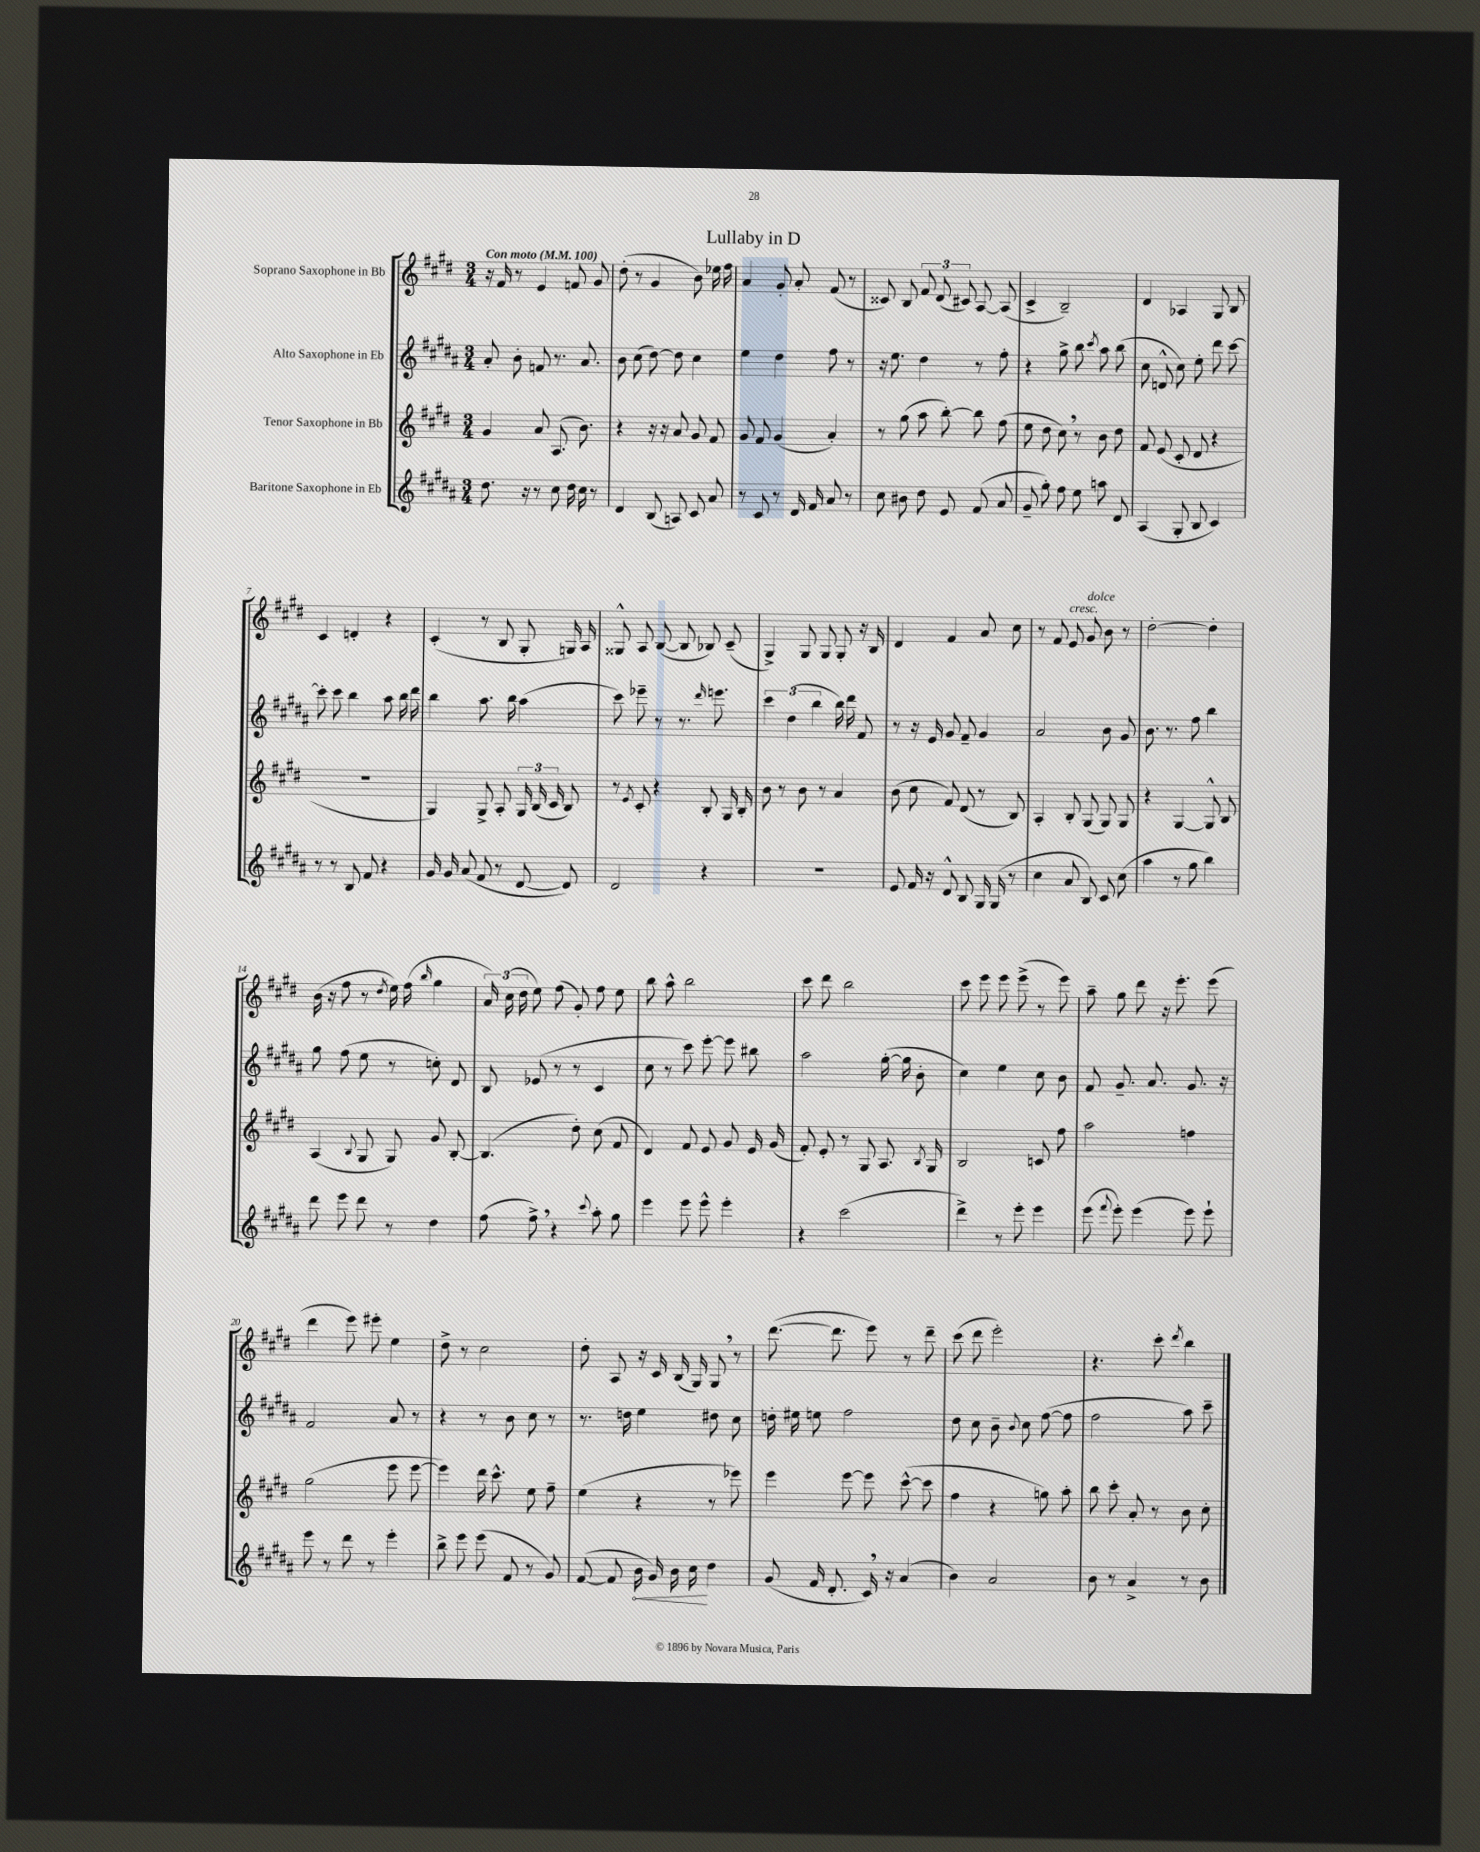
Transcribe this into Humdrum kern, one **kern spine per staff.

**kern	**kern	**kern	**kern
*staff4	*staff3	*staff2	*staff1
*clefG2	*clefG2	*clefG2	*clefG2
*k[f#c#g#d#a#]	*k[f#c#g#d#]	*k[f#c#g#d#a#]	*k[f#c#g#d#]
*M3/4	*M3/4	*M3/4	*M3/4
*MM100	*MM100	*MM100	*MM100
8.dd#	4g#	8a#'	16r
.	.	.	16f#
.	.	8b'	8r
16r	.	.	.
8r	8a	8f	4e
8cc#	(8.A	8.r	.
16dd#	.	.	8f
16cc#	8.b)	8.a#	.
8r	.	.	8g#
=	=	=	=
4d#	4r	8b	(8dd#'
.	.	(8cc#	8r
(8B	16r	[8dd#)	4g#
.	16r	.	.
8A)	8a	8dd#]	.
8c#	8g#	4cc#	8b)
8a#	8f#	.	16ee-
.	.	.	16ff#
=	=	=	=
8r	8g#	4ee	4a
8c#	8f#	.	.
8r	(4g#	4dd#	8g#'
16d#	.	.	8a'
16f#	.	.	.
8a#	4a')	8ff#	(8f#
8r	.	8r	8r
=	=	=	=
8cc#	8r	16r	8c##)
.	.	8.ee	.
8b#	(8gg#	.	8B
8dd#	8aa	4dd#	12f#
.	.	.	(12d#
8e	[8bb')	.	.
.	.	.	12c#)
(8f#	8bb]	8r	[8A
8a#	(8ff#	8ff#'	(8A]
=	=	=	=
8g#~	8ee	4r	4c#^
8gg#')	8dd#	.	.
8ff#	8cc#)	8gg#^	2B~)
8ee	8r	8bb	.
.	.	8qccc#	.
8aa	8b	8aa#	.
8d#	8dd#	(8bb	.
=	=	=	=
(4A#	8f#	8cc#	4d#
.	(8e	8d^^	.
8G#'	8c#'	8cc#)	4A-
8B	8d#	8ee'	.
4c#)	4r	8ddd#	8G#
.	.	[8ccc#	8B
=	=	=	=
8r	2.r	8ccc#']	4c#
8r	.	8ccc#	.
8B	.	4bb	4d'
8f#	.	.	.
4r	.	8aa#	4r
.	.	16bb	.
.	.	16ddd#	.
=	=	=	=
16g#	4G#)	4bb	(4c#'
16g#	.	.	.
(8a#	.	.	.
8f#	8G#^	8.aa#	8r
8r	8A'	.	8B
.	.	16bb	.
[8d#	24G#	(4aa#	8G#'
.	(24B	.	.
.	24c#	.	.
8d#])	8B)	.	16G)
.	.	.	16A
=	=	=	=
2d#	8r	8ccc#)	8G##^^
.	8qe	.	.
.	8c#'	8eee-~	8A
.	4r	8r	([8B
.	.	8.r	8B]
4r	8B'	.	8B-)
.	.	16qqddd#	.
.	.	8.eee	.
.	16G#	.	(8c#~
.	16B'	.	.
=	=	=	=
2.r	8b	6ccc#	4G#^)
.	8r	.	.
.	.	(6dd#	.
.	8b	.	8G#
.	.	6bb	.
.	8r	.	8G#
.	4a	16bb)	8G#'
.	.	16ddd#	.
.	.	8f#	16r
.	.	.	16B
=	=	=	=
8e	(8b	8r	4d#
16f#	8cc#	16r	.
16r	.	16e	.
8d#^^	8f#)	8g#	4f#
8B	(8d#	8f#~	.
16G#	8r	4g#	8a
(16G#	.	.	.
8r	8B)	.	8cc#
=	=	=	=
4cc#	4A'	2a#	8r
.	.	.	8f#
8a#	8B'	.	8e
8B)	(8G#	.	8g#
8c#	8G#)	8b	8b
(8cc#	8G#	8g#	8r
=	=	=	=
4aa#	4r	8.b	[2dd#'
.	.	8.r	.
8r	[4G#	.	.
8gg#	.	8ff#	.
4bb)	8G#^^]	4bb	4dd#']
.	8B	.	.
=	=	=	=
8ddd#	(4A	8gg#	(16b
.	.	.	16r
8eee	.	(8ff#	8ff#
.	8qqB	.	.
8ddd#	8G#	8ee	8r
.	.	.	8qdd#
8r	8G#)	8r	16ee)
.	.	.	(16ff#
.	.	.	16qqbb
4dd#	8g#	8cc')	4gg#
.	[8B'	8d#	.
=	=	=	=
(8ff#	(4.B]	8B	24a)
.	.	.	(24cc#
.	.	.	24dd#
8ff#^)	.	(8e-	8ee)
4r	.	8r	(8ff#
.	8dd#')	8r	8g#')
8qqccc#	.	.	.
8aa#'	(8cc#	4c#	8ff#
8gg#	8f#	.	8ee
=	=	=	=
4eee	4d#)	8cc#	8bb
.	.	8r	8aa^^
8eee	8f#	8ccc#)	2bb
8eee^^	8e	[8eee'	.
4eee'	8g#	8eee]	.
.	16e	8bb#	.
.	(16g#	.	.
=	=	=	=
4r	8f#')	2aa#	8ccc#
.	8e'	.	8ddd#
(2ccc#	8r	.	2bb
.	8G#	.	.
.	8.A	([16gg#'	.
.	.	16gg#]	.
.	.	8b'	.
.	8qB	.	.
.	16G#	.	.
=	=	=	=
4ddd#^)	2B	4cc#)	8ccc#
.	.	.	8eee
8r	.	4ee	8eee
8eee'	.	.	(8eee^
4eee	8c	8cc#	8r
.	8ff#	8b	8eee)
=	=	=	=
(8eee	2aa	8f#	8aa~
8qqfff#	.	.	.
8eee')	.	8.g#~	8gg#
(4eee	.	.	8ddd#
.	.	8.a#	.
.	.	.	16r
.	.	.	8.eee'
8eee)	4ff	8.g#	.
8eee`	.	.	(8eee
.	.	16r	.
=	=	=	=
8eee	(2gg#	2f#	4ddd#
8r	.	.	.
8ddd#	.	.	8eee)
8r	.	.	8eee#'
4eee'	8eee	8a#	4ee
.	[8eee	8r	.
=	=	=	=
8bb^	4eee])	4r	8dd#^
8eee	.	.	8r
(8eee	16ddd#	8r	2cc#
.	8.ccc#^^	.	.
8f#	.	8b	.
8r	8ee	8cc#	.
8g#)	8ff#~	8r	.
=	=	=	=
([8f#	(4ee	8.r	8dd#'
8f#]	.	.	8A
.	.	16dd	.
16b	4r	4ee	16r
16g#)	.	.	16c#
16b	.	.	(16B
16cc#	.	.	16G#)
4dd#	8r	8dd#	8G#
.	8eee-)	8cc#	8r
=	=	=	=
(8g#	4eee	16dd'	([8.ddd#
.	.	16ee#	.
16f#	.	8ee	.
8.d#'	.	.	8.ddd#]
.	[8eee	2ff#	.
16c#)	8eee]	.	8eee)
16r	.	.	.
(4a#	([8ccc#^^	.	8r
.	8ccc#]	.	8ddd#~
=	=	=	=
4b)	4ff#	8dd#	(8ccc#
.	.	8cc#	8ddd#
2a#	4r	8b~	2eee')
.	.	8qqb	.
.	.	8cc#	.
.	8gg)	([8ff#	.
.	8aa'	8ff#]	.
=	=	=	=
8b	8bb	2ff#	4.r
8r	8ccc#'	.	.
4a#^	8a'	.	.
.	8r	.	8ccc#'
.	.	.	8qddd#
8r	8b	8aa#)	4bb
8b	8cc#'	8ccc#~	.
==	==	==	==
*-	*-	*-	*-
